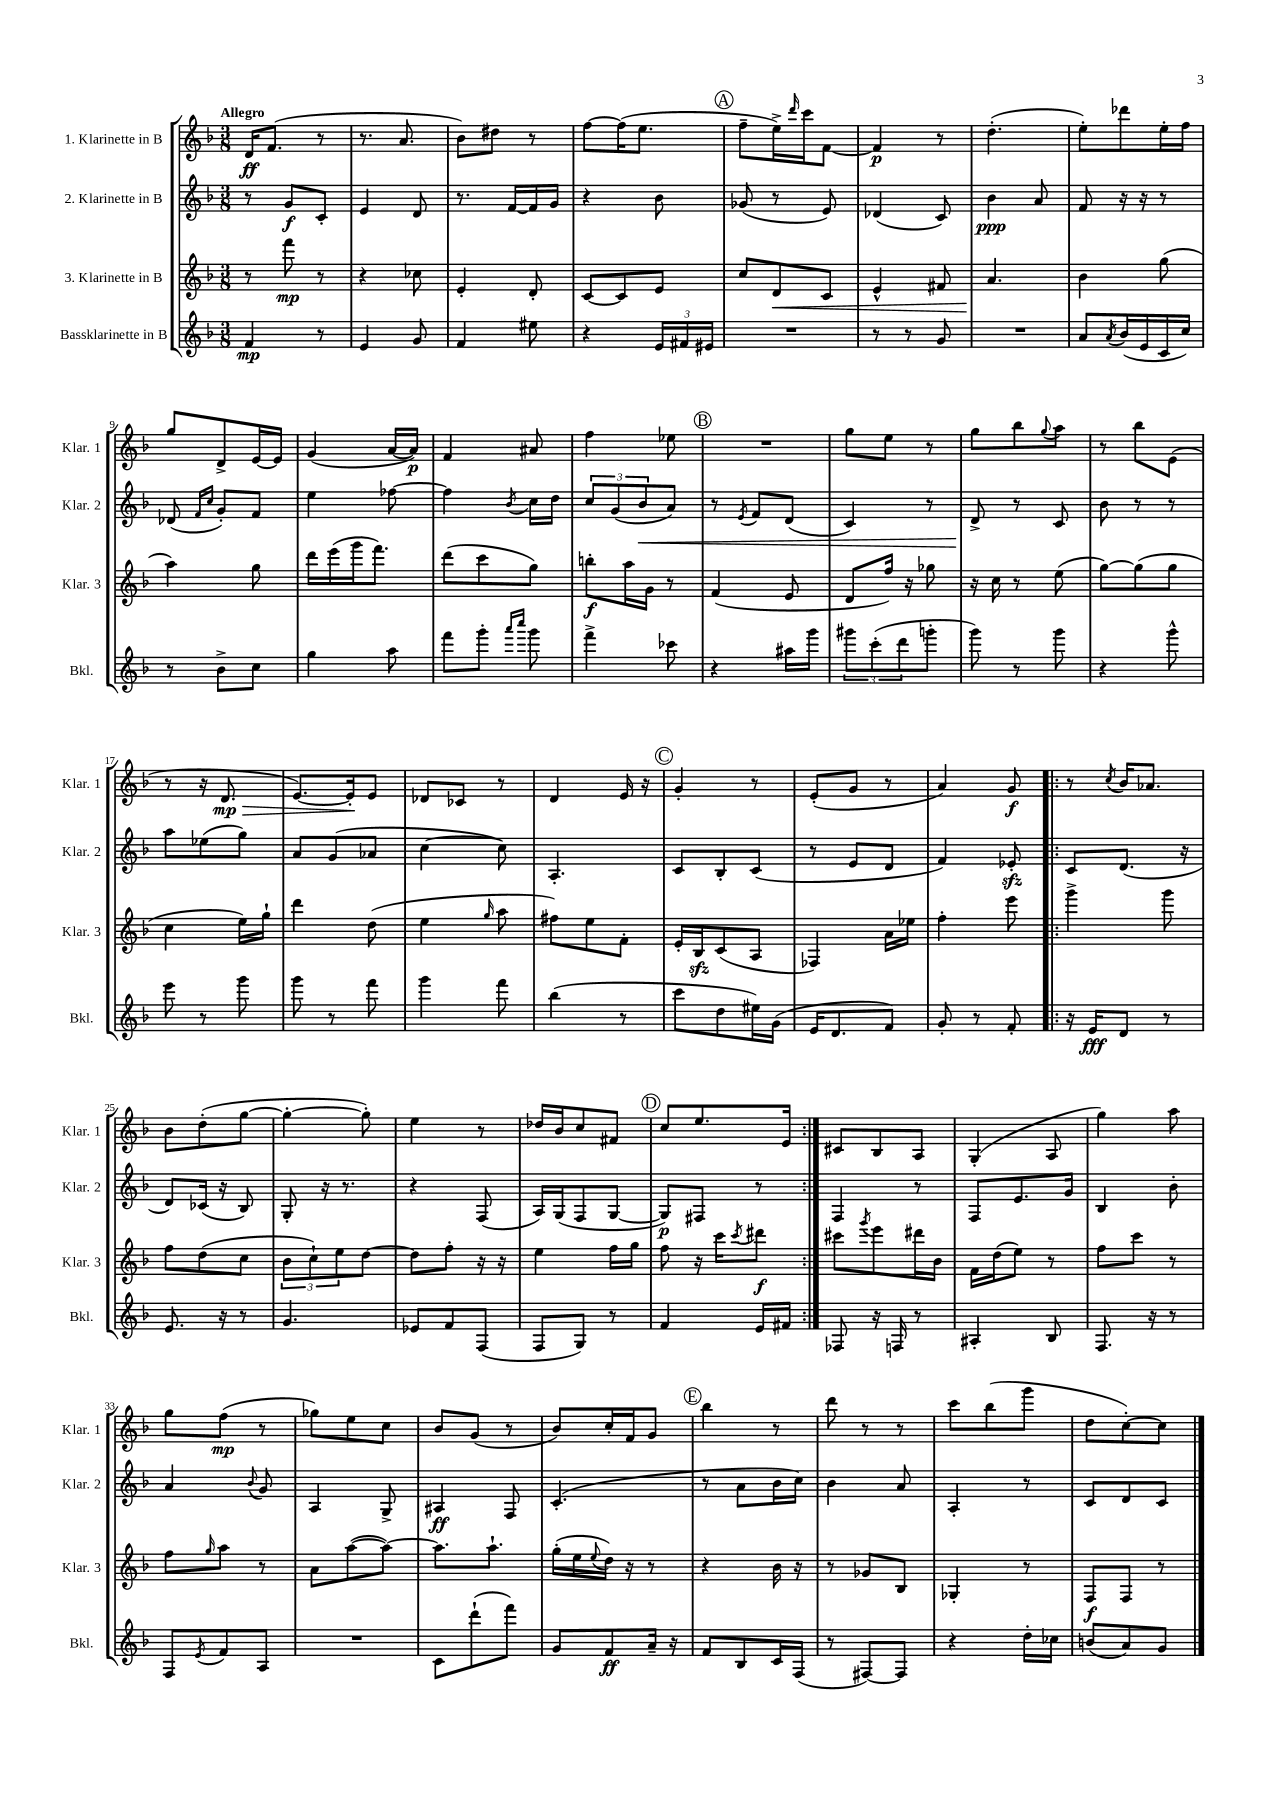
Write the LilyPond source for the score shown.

<<
\new StaffGroup <<
\new Staff = "s0" \with { instrumentName = "1. Klarinette in B" shortInstrumentName = "Klar. 1" } {
    \clef treble \key f \major \numericTimeSignature \time 3/8 \tempo "Allegro"
    d'16\ff f'8.( r8 |
    r8. a'8. |
    bes'8) dis''8 r8 |
    f''8~ f''16( e''8. |
    \mark \markup { \circle "A" } f''8-- e''16->) \grace { d'''16 } c'''16 f'8~ |
    f'4\p r8 |
    d''4.-.( |
    e''8-.) des'''8 e''16-. f''16 |
    g''8 d'8-> e'16~ e'16 |
    g'4( a'16~ a'16\p) |
    f'4 ais'8 |
    f''4 ees''8 |
    \mark \markup { \circle "B" } R4. |
    g''8 e''8 r8 |
    g''8 bes''8 \appoggiatura { g''8 } a''8 |
    r8 bes''8 e'8( |
    r8 r16 d'8.\mp\> |
    e'8.~) e'16-.\! e'8 |
    des'8 ces'8 r8 |
    d'4 e'16 r16 |
    \mark \markup { \circle "C" } g'4-. r8 |
    e'8-.( g'8 r8 |
    a'4) g'8\f |
    \repeat volta 2 { r8 \acciaccatura { c''8 } bes'16 aes'8. |
    bes'8 d''8-.( g''8~ |
    g''4~-. g''8-.) |
    e''4 r8 |
    des''16 bes'16 c''8 fis'8 |
    \mark \markup { \circle "D" } c''8 e''8. e'16 | }
    cis'8 bes8 a8 |
    g4-.( a8 |
    g''4) a''8 |
    g''8 f''8\mp( r8 |
    ges''8) e''8 c''8 |
    bes'8 g'8( r8 |
    bes'8) c''16-. f'16 g'8 |
    \mark \markup { \circle "E" } bes''4 r8 |
    d'''8 r8 r8 |
    c'''8 bes''8( g'''8 |
    d''8 c''8~-.) c''8 \bar "|." |
}
\new Staff = "s1" \with { instrumentName = "2. Klarinette in B" shortInstrumentName = "Klar. 2" } {
    \clef treble \key f \major \numericTimeSignature \time 3/8
    r8 g'8\f c'8-. |
    e'4 d'8 |
    r8. f'16~ f'16 g'16 |
    r4 bes'8 |
    \mark \markup { \circle "A" } ges'8( r8 e'8) |
    des'4( c'8) |
    bes'4\ppp a'8 |
    f'8 r16 r16 r8 |
    des'8( \grace { f'16 c''16 } g'8-.) f'8 |
    e''4 fes''8~ |
    fes''4 \acciaccatura { bes'8 } c''16 d''16 |
    \tuplet 3/2 { c''8 g'8( bes'8\< } a'8) |
    \mark \markup { \circle "B" } r8 \acciaccatura { e'8 } f'8 d'8( |
    c'4) r8 |
    d'8->\! r8 c'8 |
    bes'8 r8 r8 |
    a''8 ees''8( g''8) |
    a'8 g'8( aes'8 |
    c''4~ c''8) |
    a4.-. |
    \mark \markup { \circle "C" } c'8 bes8-. c'8( |
    r8 e'8 d'8 |
    f'4) ees'8-.\sfz |
    \repeat volta 2 { c'8 d'8.( r16 |
    d'8) ces'16( r16 bes8) |
    g8-. r16 r8. |
    r4 f8( |
    a16) g16( f8 g8~ |
    \mark \markup { \circle "D" } g8\p) fis8 r8 | }
    f4 r8 |
    f8 e'8. g'16 |
    bes4 bes'8-. |
    a'4 \appoggiatura { bes'8 } g'8 |
    a4 g8-> |
    ais4\ff f8 |
    c'4.-.( |
    \mark \markup { \circle "E" } r8 a'8 bes'16 c''16) |
    bes'4 a'8 |
    a4-. r8 |
    c'8 d'8 c'8 \bar "|." |
}
\new Staff = "s2" \with { instrumentName = "3. Klarinette in B" shortInstrumentName = "Klar. 3" } {
    \clef treble \key f \major \numericTimeSignature \time 3/8
    r8 f'''8\mp r8 |
    r4 ces''8 |
    e'4-. d'8-. |
    c'8~ c'8 e'8 |
    \mark \markup { \circle "A" } c''8 d'8\< c'8 |
    e'4-^ fis'8 |
    a'4.\! |
    bes'4 g''8( |
    a''4) g''8 |
    d'''16 e'''16( g'''16 f'''8.) |
    d'''8( c'''8 g''8) |
    b''8-.\f a''16 g'16 r8 |
    \mark \markup { \circle "B" } f'4( e'8 |
    d'8 f''16) r16 ges''8 |
    r16 c''16 r8 e''8( |
    g''8~) g''8( g''8 |
    c''4 e''16) g''16-! |
    d'''4 d''8( |
    e''4 \grace { g''16 } a''8 |
    fis''8) e''8 f'8-. |
    \mark \markup { \circle "C" } e'16-. bes16\sfz c'8( a8 |
    fes4) a'16 ees''16 |
    f''4-. e'''8 |
    \repeat volta 2 { g'''4-> g'''8 |
    f''8 d''8( c''8 |
    \tuplet 3/2 { bes'8 c''8-!) e''8 } d''8~ |
    d''8 f''8-. r16 r16 |
    e''4 f''16 g''16 |
    \mark \markup { \circle "D" } f''8 r16 c'''16 \acciaccatura { c'''8 } dis'''8\f | }
    cis'''8 \acciaccatura { g'''8 } e'''8 dis'''16 bes'16 |
    f'16 d''16( e''8) r8 |
    f''8 c'''8 r8 |
    f''8 \grace { g''16 } a''8 r8 |
    a'8 a''8~( a''8~) |
    a''8. a''8.-! |
    g''16-.( e''16 \appoggiatura { e''8 } d''16) r16 r8 |
    \mark \markup { \circle "E" } r4 bes'16 r16 |
    r8 ges'8 bes8 |
    ges4-. r8 |
    f8\f f8 r8 \bar "|." |
}
\new Staff = "s3" \with { instrumentName = "Bassklarinette in B" shortInstrumentName = "Bkl." } {
    \clef treble \key f \major \numericTimeSignature \time 3/8
    f'4\mp r8 |
    e'4 g'8 |
    f'4 eis''8 |
    r4 \tuplet 3/2 { e'16 fis'16 eis'16 } |
    \mark \markup { \circle "A" } R4. |
    r8 r8 g'8 |
    R4. |
    a'8 \acciaccatura { a'8 } bes'16( e'16 c'16 c''16) |
    r8 bes'8-> c''8 |
    g''4 a''8 |
    f'''8 g'''8-. \grace { a'''16 c''''16 } g'''8 |
    f'''4-> ces'''8 |
    \mark \markup { \circle "B" } r4 ais''16 g'''16 |
    \tuplet 3/2 { gis'''8 c'''8-.( d'''8 } g'''8-. |
    g'''8) r8 g'''8 |
    r4 g'''8-^ |
    e'''8 r8 g'''8 |
    g'''8 r8 f'''8 |
    g'''4 f'''8 |
    bes''4( r8 |
    \mark \markup { \circle "C" } c'''8 d''8 eis''16) g'16( |
    e'16 d'8. f'8) |
    g'8-. r8 f'8-. |
    \repeat volta 2 { r16 e'16\fff d'8 r8 |
    e'8. r16 r8 |
    g'4. |
    ees'8 f'8 f8( |
    f8 g8) r8 |
    \mark \markup { \circle "D" } f'4 e'16 fis'16 | }
    fes8 r16 f16 r8 |
    ais4-. bes8 |
    f8. r16 r8 |
    f8 \acciaccatura { e'8 } f'8 a8 |
    R4. |
    c'8 d'''8-!( f'''8) |
    g'8 f'8\ff a'16-- r16 |
    \mark \markup { \circle "E" } f'8 bes8 c'16 f16( |
    r8 fis8~) fis8 |
    r4 d''16-. ces''16 |
    b'8( a'8) g'8 \bar "|." |
}
>>
>>
